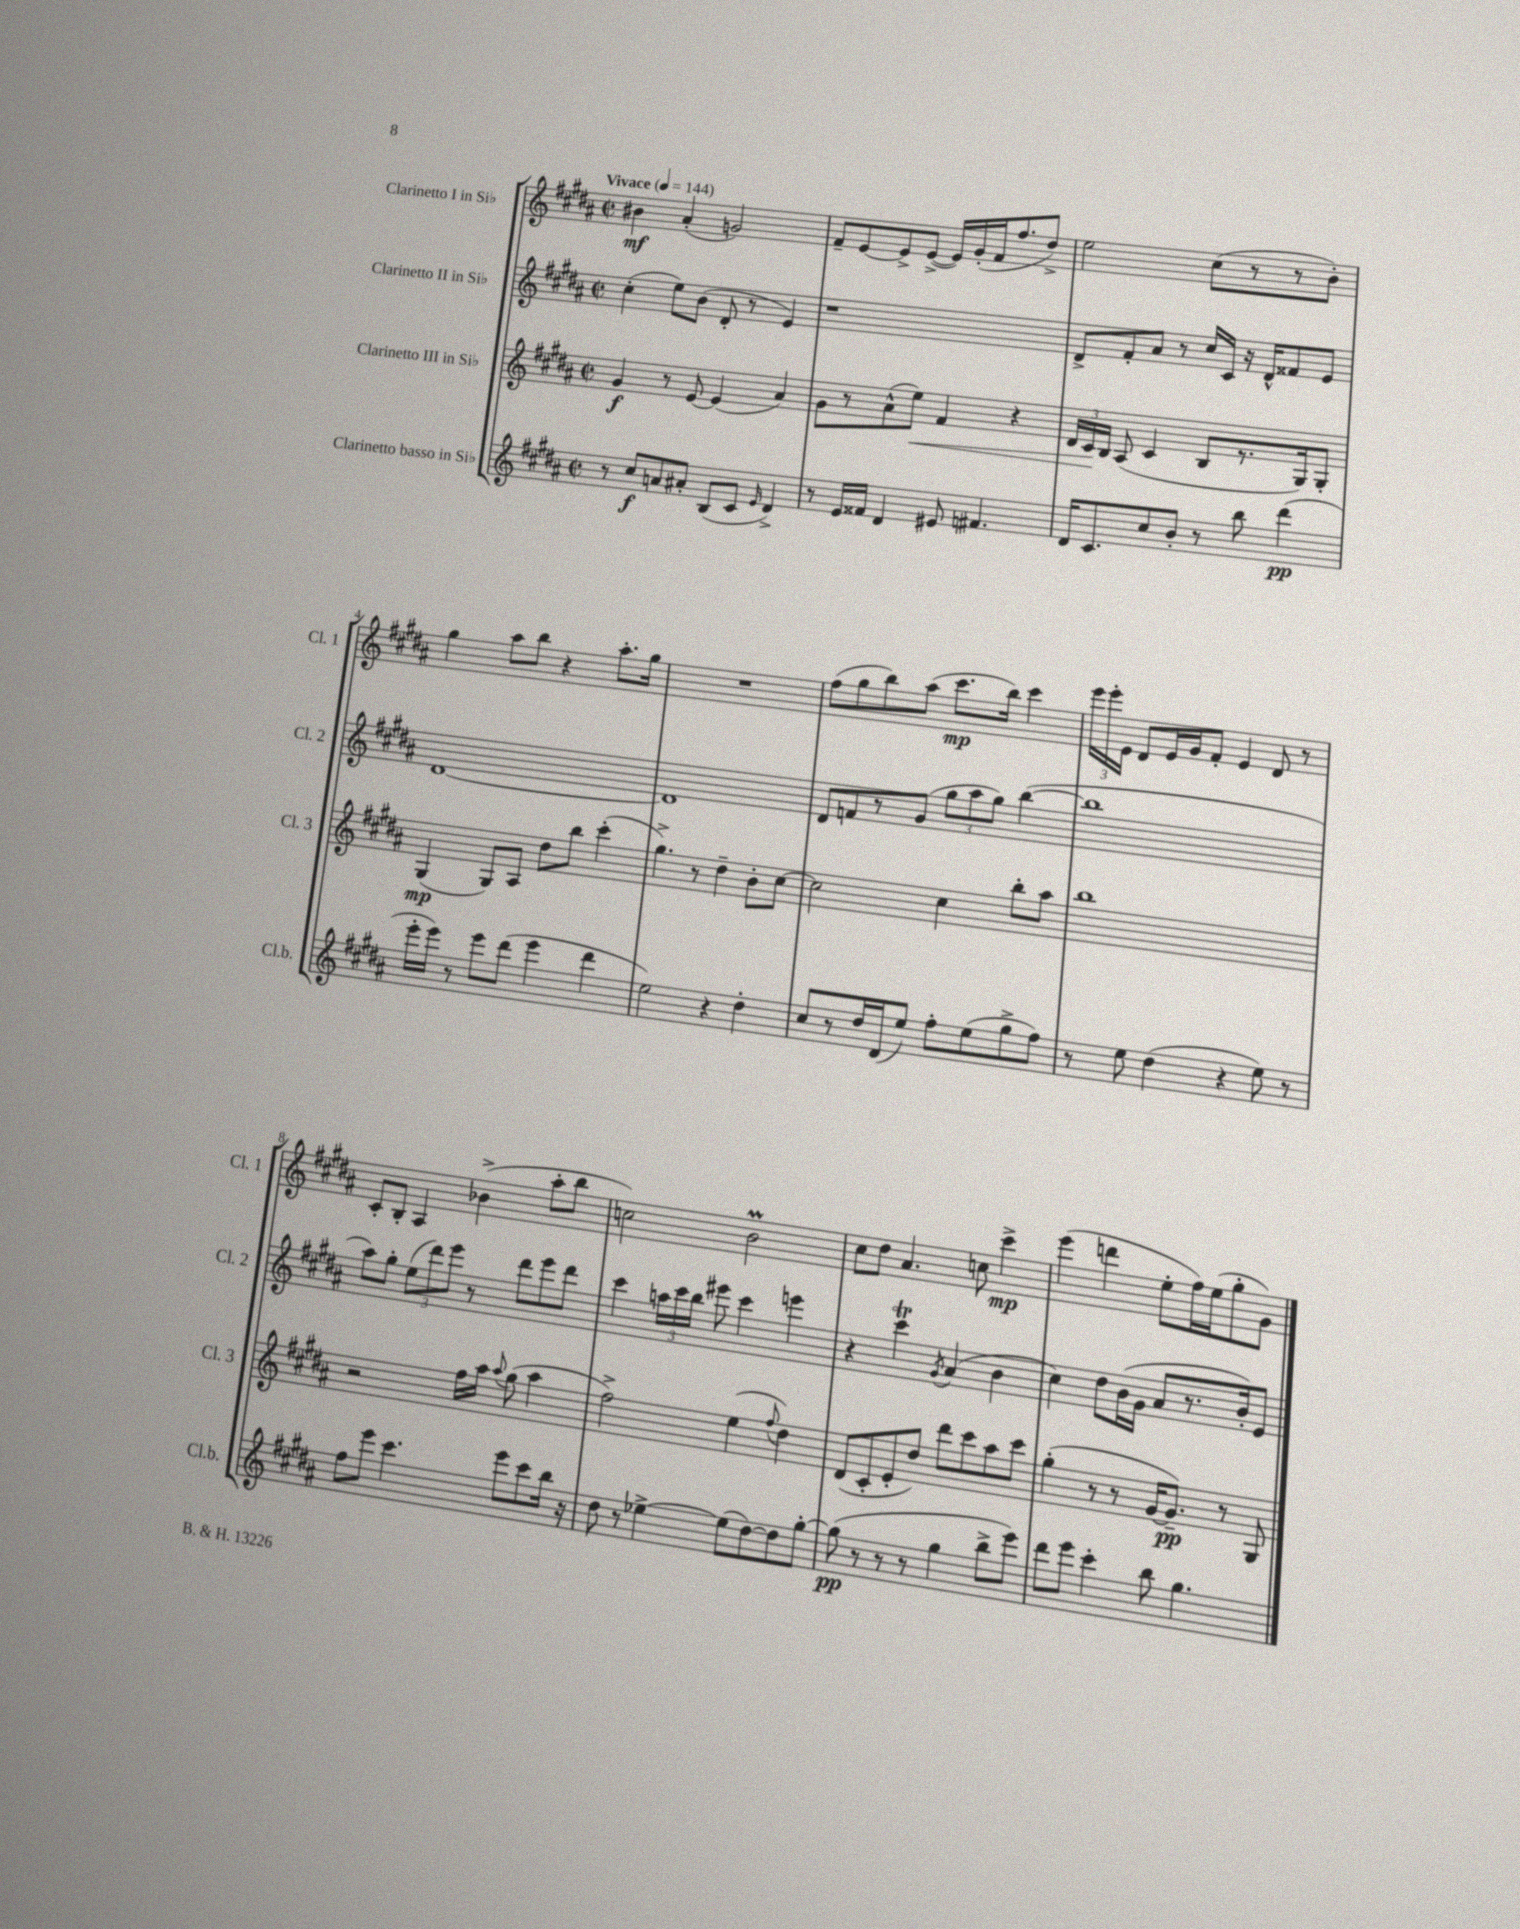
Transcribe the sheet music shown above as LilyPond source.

<<
\new StaffGroup <<
\new Staff = "s0" \with { instrumentName = "Clarinetto I in Sib" shortInstrumentName = "Cl. 1" } {
    \clef treble \key b \major \defaultTimeSignature \time 2/2 \tempo "Vivace" 4 = 144
    \autoBeamOff bis'4\mf ais'4-.( g'2) |
    fis'8[-- e'8~ e'8-> e'8]~->( e'16[) gis'16-.( fis'16 fis''8. dis''8]->) |
    e''2 cis''8[( r8 r8 b'8]-.) |
    gis''4 ais''8[ b''8] r4 ais''8.[-. gis''16] |
    R1 |
    fis''8[( gis''8 b''8) ais''8]( cis'''8.[\mp b''16]) cis'''4 |
    \tuplet 3/2 { e'''16[ e'''16-. e'16] } dis'8[ e'16 gis'16 fis'8]-. e'4 dis'8 r8 |
    cis'8[-. b8]-. ais4 bes'4->( ais''8[-. b''8] |
    c''2) b'2\prall |
    cis''8[ dis''8] ais'4. c''8 cis'''4->\mp |
    e'''4( d'''4 e''8[-. fis''16) e''16( gis''8-. gis'8]) \bar "|." |
}
\new Staff = "s1" \with { instrumentName = "Clarinetto II in Sib" shortInstrumentName = "Cl. 2" } {
    \clef treble \key b \major \defaultTimeSignature \time 2/2
    \autoBeamOff cis''4-.( e''8[) b'8]( dis'8-. r8 e'4) |
    r1 |
    dis'8[-> fis'8-. ais'8] r8 cis''16[ cis'16] r16 dis'16[-^ fisis'8 e'8] |
    dis'1~ |
    dis'1 |
    dis'8[ f'8 r8 gis'8]( \tuplet 3/2 { gis''8[ ais''8 gis''8]) } b''4~( |
    b''1 |
    ais''8[) gis''8]-. \tuplet 3/2 { e''8[( dis'''8) e'''8] } r8 dis'''8[ e'''8 dis'''8] |
    cis'''4 \tuplet 3/2 { a''16[ cis'''16 b''16] } eis'''8 cis'''4 e'''4 |
    r4 cis'''4\trill \acciaccatura { gis'8 } ais'4( b'4 |
    cis''4) dis''8[ b'16( gis'16] ais'8[ r8. b'16-.) e'8] \bar "|." |
}
\new Staff = "s2" \with { instrumentName = "Clarinetto III in Sib" shortInstrumentName = "Cl. 3" } {
    \clef treble \key b \major \defaultTimeSignature \time 2/2
    \autoBeamOff gis'4\f r8 e'8~ e'4( ais'4) |
    gis'8[ r8 ais'8-^( e''8]\<) fis'4 r4 |
    \tuplet 3/2 { dis'16[ cis'16\! b16] } ais8( cis'4 b8[ r8. gis16) gis8]-. |
    gis4\mp( gis8[) ais8] dis''8[ b''8] cis'''4-.( |
    gis''4.->) r8 dis''4-- b'8[-. cis''8]~ |
    cis''2 cis''4 b''8[-. ais''8] |
    b''1 |
    r2 fis''16[ ais''16] \appoggiatura { ais''8 } gis''8( ais''4 |
    fis''2->) e''4( \appoggiatura { fis''8 } dis''4) |
    dis'8[( cis'8-. e'8-. dis''8]) dis'''8[ cis'''8 ais''8 cis'''8] |
    gis''4-.( r8 r8 gis'16[~ gis'8.]--\pp) r8 gis8 \bar "|." |
}
\new Staff = "s3" \with { instrumentName = "Clarinetto basso in Sib" shortInstrumentName = "Cl.b." } {
    \clef treble \key b \major \defaultTimeSignature \time 2/2
    \autoBeamOff r8 cis''8[\f a'8 ais'8]-. b8[( cis'8] \grace { e'16 } dis'4->) |
    r8 e'16[ fisis'16] dis'4 eis'8 fis'4. |
    dis'16[ cis'8. cis''8 b'8]-. r8 b''8 dis'''4\pp( |
    e'''16[-. e'''16]) r8 e'''8[ dis'''8]( e'''4 dis'''4 |
    e''2) r4 dis''4-. |
    cis''8[ r8 dis''16 dis'16( e''8]) fis''8[-. e''8( gis''8-> fis''8]) |
    r8 e''8 dis''4( r4 e''8) r8 |
    fis''8[ e'''8] cis'''4. e'''8[ cis'''8 b''16] r16 |
    dis''8 r8 ees''4~-> ees''8[( dis''8~) dis''8 gis''8]~-. |
    gis''8\pp( r8 r8 r8 gis''4 b''8[-> e'''8]) |
    dis'''8[ e'''8] cis'''4-. b''8 gis''4. \bar "|." |
}
>>
>>
